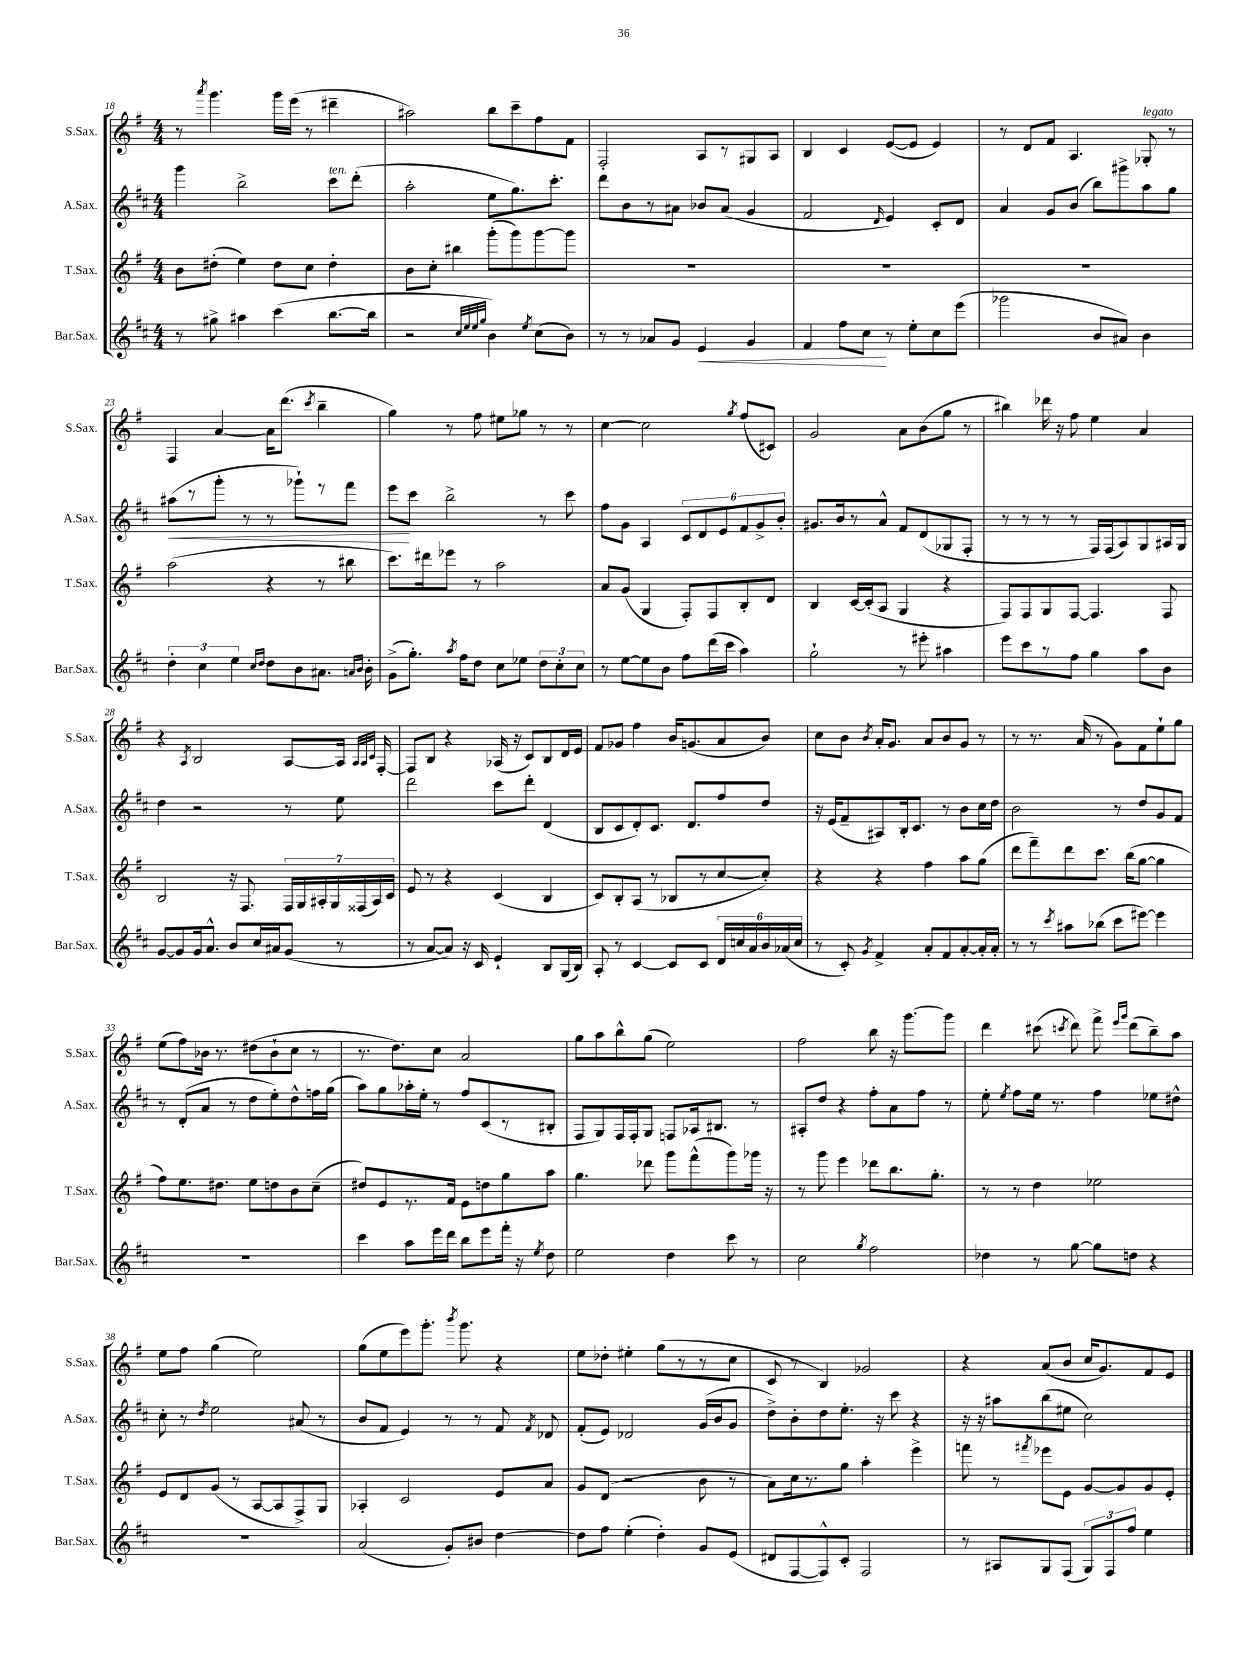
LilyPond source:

<<
\new StaffGroup <<
\new Staff = "s0" \with { instrumentName = "S.Sax." shortInstrumentName = "S.Sax." } {
    \clef treble \key g \major \numericTimeSignature \time 4/4
    \autoBeamOff r8 \acciaccatura { a'''8 } g'''4. g'''16[ e'''16]( r8 dis'''4-- |
    ais''2) b''8[ c'''8-- fis''8 fis'8] |
    fis2-. a8[ r8 gis8 a8] |
    b4 c'4 e'8[~( e'8] e'4) |
    r8 d'8[ fis'8] a4. ges8-.^\markup { \italic "legato" } r8 |
    fis4 a'4~ a'16[ d'''8.]( \acciaccatura { c'''8 } b''4-- |
    g''4) r8 fis''8 eis''8[ ges''8] r8 r8 |
    c''4~ c''2 \acciaccatura { g''8 } fis''8[( cis'8]) |
    g'2 a'8[ b'8( g''8] r8 |
    bis''4) des'''16 r16 fis''8 e''4 a'4 |
    r4 \acciaccatura { a8 } b2 a8[~ a16] \grace { a32[ a32 c'32] } fis16~-. |
    fis8[ b8] r4 aes16( r16 c'8[) b8 d'16 e'16] |
    fis'8[ ges'8] fis''4 b'16[ g'8.( a'8 b'8]) |
    c''8[ b'8] \acciaccatura { b'8 } a'16[-. g'8.] a'8[ b'8 g'8] r8 |
    r8 r8. a'16( r8 g'8[) fis'8 e''8-! g''8] |
    e''8[( fis''8) bes'16] r8. dis''8[( bes'8-! c''8] r8 |
    r8. d''8.[) c''8] a'2 |
    g''8[ a''8 b''8-^ g''8]( e''2) |
    fis''2 b''8 r16 g'''8.[~ g'''8] |
    d'''4 cis'''8( \acciaccatura { c'''8 } d'''8) fis'''8-> \grace { e'''16[ g'''16] } d'''8[( b''8--) a''8] |
    e''8[ fis''8] g''4( e''2) |
    g''8[( e''8 e'''8) g'''8.]-. \acciaccatura { b'''8 } g'''8. r4 |
    e''8[ des''8]-. eis''4-. g''8[( r8 r8 c''8] |
    c'8 r8 b4) ges'2 |
    r4 a'8[( b'8] c''16[ g'8.) fis'8 e'8] \bar "|." |
}
\new Staff = "s1" \with { instrumentName = "A.Sax." shortInstrumentName = "A.Sax." } {
    \clef treble \key d \major \numericTimeSignature \time 4/4
    \autoBeamOff g'''4 b''2-> cis'''8[^\markup { \italic "ten." } d'''8]-.( |
    a''2-. e''8[ g''8.) cis'''8.]-. |
    d'''8[ b'8 r8 ais'8] bes'8[ ais'8]( g'4 |
    fis'2 \grace { d'16 } e'4) cis'8[-. d'8] |
    a'4 g'8[ b'8]( b''8[) gis'''8-> a''8 g''8] |
    ais''8[\<( r8 g'''8]-. r8 r8 ges'''8[-!) r8 fis'''8] |
    e'''8[\! cis'''8] b''2-> r8 cis'''8 |
    fis''8[ g'8] a4 \tuplet 6/4 { cis'8[ d'8 e'8 fis'8 g'8-> b'8]-. } |
    gis'8.[ b'16 r8 a'8]-^ fis'8[ d'8( ges8 fis8]-. |
    r8 r8 r8 r8 fis16[) fis16( a8) g8 ais16 g16] |
    d''4 r2 r8 e''8 |
    d'''2 cis'''8[ d'''8]-. d'4( |
    b8[ cis'8 d'8-.) cis'8.] d'8.[ fis''8 d''8] |
    r16 e'16[( fis'8-- ais8) b16-. cis'8.] r8 b'8[ cis''16 d''16] |
    b'2 r8 d''8[ g'8 fis'8] |
    r8 d'8[-.( a'8] r8 d''8[ e''8-.) d''8-^ f''16 g''16]( |
    a''8[) g''8 aes''16-. e''16]-. r8 fis''8[ cis'8( r8 bis8]-. |
    fis8[ g8) fis16 fis16-. g8] f8[ aes16 bis8.] r8 |
    ais8[-. d''8] r4 fis''8[-. a'8 fis''8] r8 |
    e''8-. \acciaccatura { e''8 } fis''8[ e''16] r8. fis''4 ees''8[ dis''8]-^ |
    cis''8-. r8 \acciaccatura { d''8 } e''2 ais'8( r8 |
    b'8[ fis'8] e'4) r8 r8 fis'8 \acciaccatura { fis'8 } des'8 |
    fis'8[-.( e'8]) des'2 g'16[( b'16 g'8] |
    d''8[->) b'8-. d''8 e''8.]-. r16 cis'''8 r4 |
    r16 r16 ais''8[ b''8( eis''8] cis''2) \bar "|." |
}
\new Staff = "s2" \with { instrumentName = "T.Sax." shortInstrumentName = "T.Sax." } {
    \clef treble \key g \major \numericTimeSignature \time 4/4
    \autoBeamOff b'8[ dis''8]-.( e''4) dis''8[ c''8] dis''4-. |
    b'8[ c''8]-. bis''4 g'''8[-.( g'''8) g'''8~ g'''8] |
    R1 |
    R1 |
    R1 |
    a''2( r4 r8 bis''8 |
    c'''8.[) dis'''16 ees'''8] r8 a''2 |
    a'8[ g'8]( g4 fis8[-.) fis8 b8-. d'8] |
    b4 c'16[~ c'16-.( a8] g4 r4 |
    fis8[) fis8 g8 fis8]~ fis4. fis8 |
    b2 r16 fis8. \tuplet 7/4 { fis16[ g16 ais16-. g16 fisis16( ais16) c'16] } |
    e'8 r8 r4 c'4( b4 |
    c'8[) b8-. a8]( r8 bes8[ r8 c''8~ c''8]-.) |
    r4 r4 fis''4 a''8[ g''8]( |
    d'''8[ fis'''8--) d'''8 c'''8.] b''16[( g''8]~ g''4 |
    fis''8[) e''8. dis''8.] e''8[ d''8 b'8 c''8]--( |
    dis''8[) e'8 r8. fis'16] e'8[ d''8 g''8 a''8] |
    g''4. des'''8 g'''8[ fis'''8-^( g'''8) ges'''16] r16 |
    r8 g'''8 e'''4 des'''8[ b''8. g''8.]-. |
    r8 r8 d''4 ees''2 |
    e'8[ d'8 g'8]( r8 a8[~ a8 fis8->) g8] |
    aes4-. c'2 e'8[ a'8] |
    g'8[ d'8]( r2 b'8 r8 |
    a'8[) c''16 r8. g''8] a''4-. e'''4-> |
    f'''8 r8 \acciaccatura { fis'''8 } ees'''8[ e'8] g'8[~ g'8 g'8 e'8]-. \bar "|." |
}
\new Staff = "s3" \with { instrumentName = "Bar.Sax." shortInstrumentName = "Bar.Sax." } {
    \clef treble \key d \major \numericTimeSignature \time 4/4
    \autoBeamOff r8 gis''8-> ais''4 cis'''4( b''8.[~ b''16] |
    r2 \grace { cis''32[ e''32 e''32 g''32] } b'4) \acciaccatura { e''8 } cis''8[( b'8]) |
    r8 r8 aes'8[ g'8] e'4\< g'4 |
    fis'4 fis''8[ cis''8]\! r8 e''8[-. cis''8 e'''8]( |
    ges'''2 b'8[ ais'8]) b'4 |
    \tuplet 3/2 { d''4-. cis''4 e''4 } \grace { cis''16[ d''16] } d''8[ b'8 ais'8.] \grace { a'16[ b'16] } b'16-. |
    g'8[->( g''8.]-.) \acciaccatura { a''8 } fis''16[ d''8] cis''8[ ees''8] \tuplet 3/2 { d''8[ cis''8-. cis''8] } |
    r8 e''8[~ e''8 b'8] fis''8[ d'''16( cis'''16] a''4) |
    g''2-! r8 eis'''8-. ais''4 |
    e'''8[ cis'''8 r8 fis''8] g''4 a''8[ b'8] |
    g'8[~ g'8 g'16 a'8.]-^ b'8[ cis''16 ais'16 g'8]( r8 |
    r8 a'8[~ a'8]) r16 cis'16 e'4-! b8[ g16( b16]) |
    a8-. r8 cis'4~ cis'8[ cis'8] \tuplet 6/4 { d'16[ c''16 a'16 b'16 aes'16( c''16] } |
    r8 cis'8-.) \acciaccatura { g'8 } fis'4-> a'8[-. fis'8 a'8~-. a'16-. a'16]-. |
    r8 r8 \acciaccatura { cis'''8 } ais''8[ bes''8]( cis'''8[ eis'''8]~) eis'''4 |
    R1 |
    cis'''4 a''8[ e'''16 d'''16] b''8[ e'''8 fis'''16]-. r16 \acciaccatura { e''8 } d''8 |
    e''2 d''4 cis'''8 r8 |
    cis''2 \acciaccatura { g''8 } fis''2 |
    des''4 r8 g''8~ g''8[ d''8] r4 |
    R1 |
    a'2( g'8[-.) bis'8] d''4~ |
    d''8[ fis''8] e''4-.( d''4-.) g'8[ e'8]( |
    dis'8[ fis8~ fis8-^) cis'8]-. fis2 |
    r8 ais8[ g8 fis8]( \tuplet 3/2 { g8[) fis8 fis''8] } e''4 \bar "|." |
}
>>
>>
\layout { \context { \Score currentBarNumber = #18 } }
